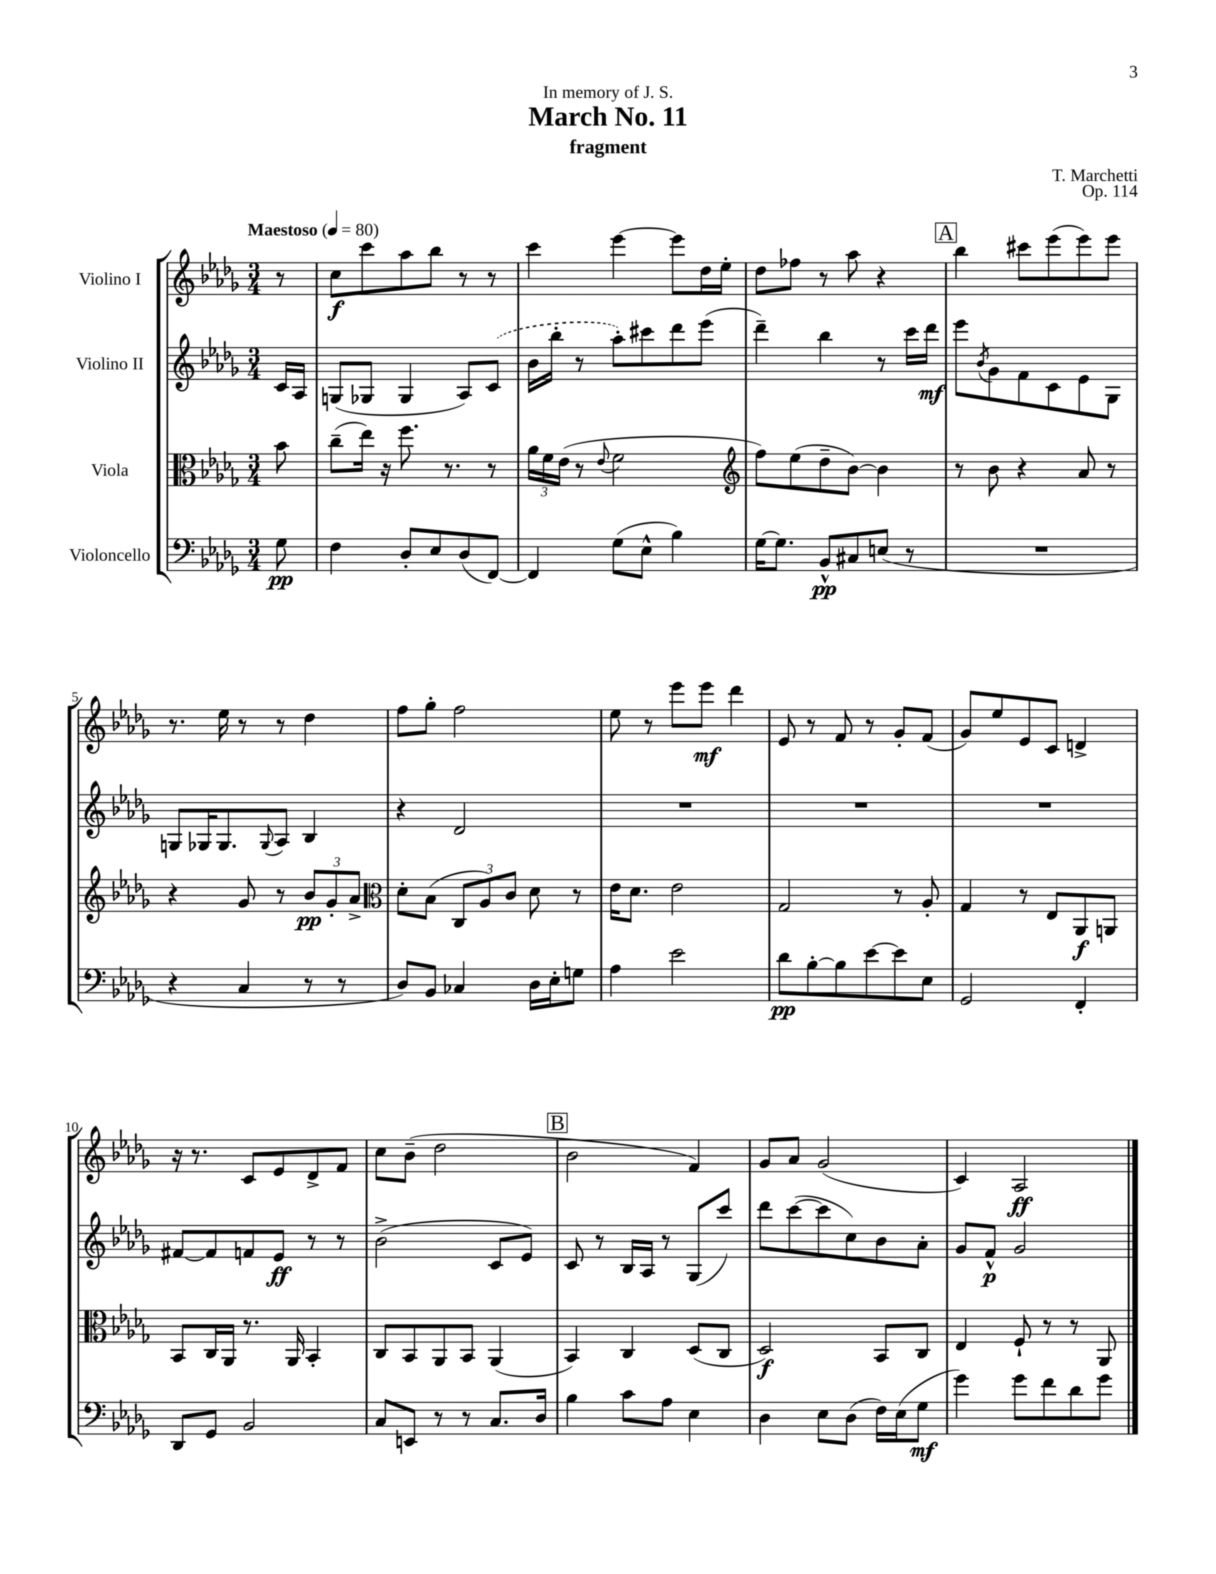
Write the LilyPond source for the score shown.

\header { title = "March No. 11" composer = "T. Marchetti" subtitle = "fragment" dedication = "In memory of J. S." opus = "Op. 114" }
<<
\new StaffGroup <<
\new Staff = "s0" \with { instrumentName = "Violino I" } {
    \clef treble \key des \major \numericTimeSignature \time 3/4 \partial 8 \tempo "Maestoso" 4 = 80
    r8 |
    c''8\f c'''8 aes''8 bes''8 r8 r8 |
    c'''4 ees'''4~ ees'''8 des''16 ees''16-. |
    des''8 fes''8 r8 aes''8 r4 |
    \mark \markup { \box "A" } bes''4 cis'''8 ees'''8( ees'''8) ees'''8 |
    r8. ees''16 r8 r8 des''4 |
    f''8 ges''8-. f''2 |
    ees''8 r8 ees'''8 ees'''8\mf des'''4 |
    ees'8 r8 f'8 r8 ges'8-. f'8( |
    ges'8) ees''8 ees'8 c'8 d'4-> |
    r16 r8. c'8 ees'8 des'8-> f'8 |
    c''8 bes'8--( des''2 |
    \mark \markup { \box "B" } bes'2 f'4) |
    ges'8 aes'8 ges'2( |
    c'4) aes2\ff \bar "|." |
}
\new Staff = "s1" \with { instrumentName = "Violino II" } {
    \clef treble \key des \major \numericTimeSignature \time 3/4 \partial 8
    c'16 aes16 |
    g8( ges8 ges4 aes8) \once \slurDashed c'8( |
    bes'16 bes''16-. r8 aes''8-.) cis'''8 des'''8 ees'''8( |
    des'''4--) bes''4 r8 c'''16 des'''16\mf |
    \mark \markup { \box "A" } ees'''8 \acciaccatura { bes'8 } ges'8 f'8 c'8 ees'8 ges8 |
    g8 ges16 ges8. \appoggiatura { ges8 } aes8 bes4 |
    r4 des'2 |
    R2. |
    R2. |
    R2. |
    fis'8~ fis'8 f'8 ees'8\ff r8 r8 |
    bes'2->( c'8 ees'8) |
    \mark \markup { \box "B" } c'8 r8 bes16 aes16 r8 ges8( c'''8) |
    des'''8 c'''8~( c'''8 c''8) bes'8 aes'8-. |
    ges'8 f'8-^\p ges'2 \bar "|." |
}
\new Staff = "s2" \with { instrumentName = "Viola" } {
    \clef alto \key des \major \numericTimeSignature \time 3/4 \partial 8
    bes'8 |
    c''8--( ees''16) r16 f''8. r8. r8 |
    \tuplet 3/2 { aes'16 f'16 ees'16( } r8 \appoggiatura { ees'8 } f'2 |
    \clef treble f''8) ees''8( des''8-- bes'8~) bes'4 |
    \mark \markup { \box "A" } r8 bes'8 r4 aes'8 r8 |
    r4 ges'8 r8 \tuplet 3/2 { bes'8\pp ges'8-. aes'8-> } |
    \clef alto des'8-. bes8( \tuplet 3/2 { c8 aes8) c'8 } des'8 r8 |
    ees'16 des'8. ees'2 |
    ges2 r8 aes8-. |
    ges4 r8 ees8 aes,8\f a,8 |
    bes,8 c16 aes,16 r8. aes,16 bes,4-. |
    c8 bes,8 aes,8 bes,8 aes,4( |
    \mark \markup { \box "B" } bes,4) c4 des8( c8 |
    des2\f) bes,8 c8 |
    ees4 f8-! r8 r8 aes,8 \bar "|." |
}
\new Staff = "s3" \with { instrumentName = "Violoncello" } {
    \clef bass \key des \major \numericTimeSignature \time 3/4 \partial 8
    ges8\pp |
    f4 des8-. ees8 des8( f,8~) |
    f,4 ges8( ees8-^ bes4) |
    ges16~ ges8. bes,8-^\pp cis8 e8( r8 |
    \mark \markup { \box "A" } R2. |
    r4 c4 r8 r8 |
    des8) bes,8 ces4 des16 ees16-. g8 |
    aes4 ees'2 |
    des'8\pp bes8~-. bes8 ees'8~ ees'8 ees8 |
    ges,2 f,4-. |
    des,8 ges,8 bes,2 |
    c8 e,8 r8 r8 c8. des16 |
    \mark \markup { \box "B" } bes4 c'8 aes8 ees4 |
    des4 ees8 des8( f16) ees16( ges8\mf |
    ges'4) ges'8 f'8 des'8 ges'8 \bar "|." |
}
>>
>>
